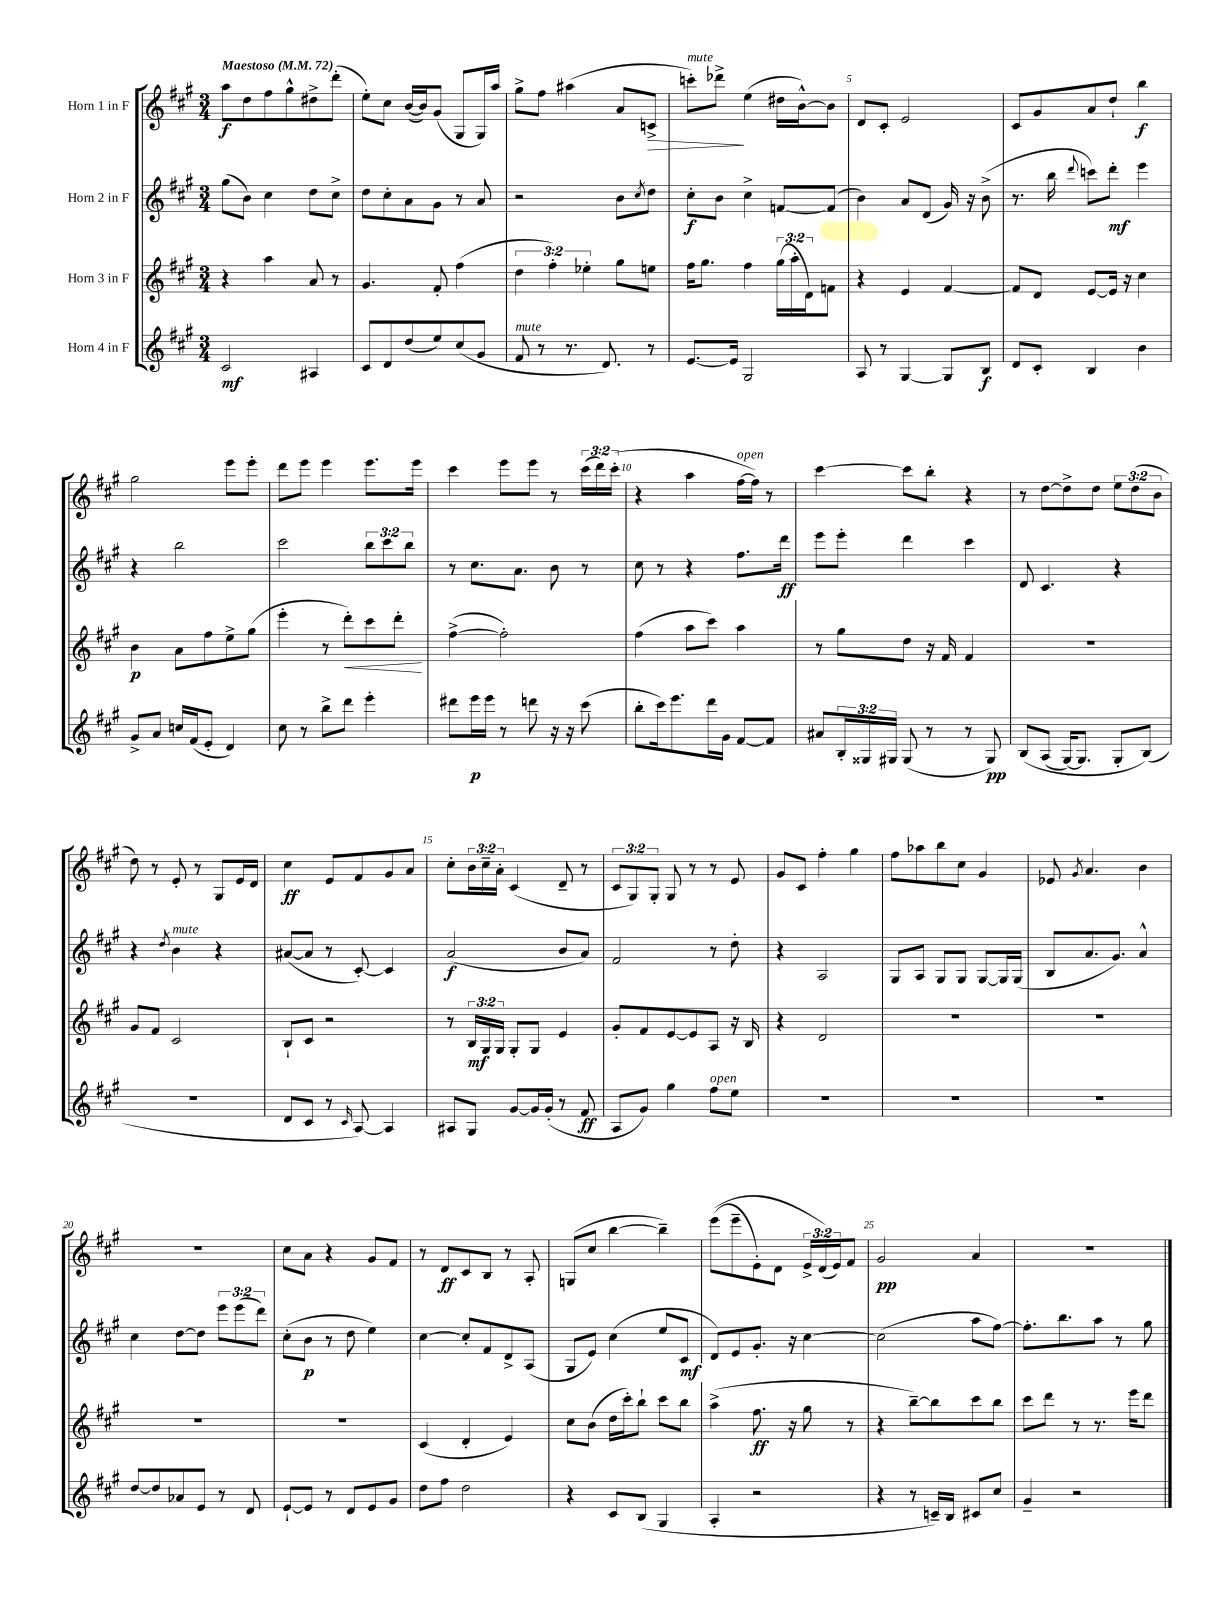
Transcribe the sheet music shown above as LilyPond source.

<<
\new StaffGroup <<
\new Staff = "s0" \with { instrumentName = "Horn 1 in F" } {
    \clef treble \key a \major \numericTimeSignature \time 3/4 \override Staff.TupletNumber.text = #tuplet-number::calc-fraction-text \tempo "Maestoso" 4 = 72
    a''8\f d''8 fis''8 gis''8-^ dis''8-> d'''8-.( |
    e''8-.) cis''8 b'16~( b'16) gis'8( gis8 gis16) a''16 |
    gis''8-> fis''8 ais''4( a'8 c'8->\> |
    c'''8-.^\markup { \italic "mute" }) des'''8->\! e''4( dis''16 b'16~-^) b'8 |
    d'8 cis'8-. e'2 |
    cis'8 gis'8 a'8 d''8-! b''4\f |
    gis''2 e'''8 e'''8-. |
    d'''8 e'''8 e'''4 e'''8. e'''16 |
    cis'''4 e'''8 e'''8 r8 \tuplet 3/2 { cis'''16( d'''16) cis'''16-.( } |
    r4 a''4 fis''16~^\markup { \italic "open" } fis''16) r8 |
    cis'''4~ cis'''8 b''8-. r4 |
    r8 d''8~ d''8-> d''8 \tuplet 3/2 { e''8 d''8( b'8 } |
    d''8) r8 e'8-. r8 gis8 e'16 d'16 |
    cis''4\ff e'8 fis'8 gis'8 a'8 |
    cis''8-. \tuplet 3/2 { b'16 cis''16-- a'16-. } cis'4( d'8-- r8 |
    \tuplet 3/2 { cis'8 gis8) gis8-. } gis8 r8 r8 e'8 |
    gis'8 cis'8 fis''4-. gis''4 |
    fis''8 aes''8 b''8 cis''8 gis'4 |
    ees'8 \acciaccatura { gis'8 } a'4. b'4 |
    R2. |
    cis''8 a'8 r4 gis'8 fis'8 |
    r8 d'8\ff cis'8 b8 r8 a8-. |
    g8( cis''8 b''4~ b''4--) |
    e'''8(\( e'''8-- e'8-.) d'8 \tuplet 3/2 { e'16-> d'16(\) e'16) } fis'8 |
    gis'2\pp a'4 |
    R2. \bar "|." |
}
\new Staff = "s1" \with { instrumentName = "Horn 2 in F" } {
    \clef treble \key a \major \numericTimeSignature \time 3/4 \override Staff.TupletNumber.text = #tuplet-number::calc-fraction-text
    gis''8( b'8) cis''4 d''8 cis''8-> |
    d''8 cis''8-. a'8 gis'8 r8 a'8 |
    r2 b'8 \acciaccatura { cis''8 } d''8 |
    cis''8-.\f b'8 cis''4-> f'8~ f'8( |
    b'4) a'8 d'8( gis'16) r16 b'8->( |
    r8. b''16 \appoggiatura { d'''8 } c'''8) d'''8-.\mf e'''4 |
    r4 b''2 |
    cis'''2 \tuplet 3/2 { b''8 cis'''8 b''8 } |
    r8 cis''8. a'8. b'8 r8 |
    cis''8 r8 r4 fis''8. d'''16\ff |
    e'''8 e'''8-. d'''4 cis'''4 |
    d'8 cis'4. r4 |
    r4 \acciaccatura { d''8 } b'4^\markup { \italic "mute" } r4 |
    ais'8~( ais'8 r8 cis'8~-.) cis'4 |
    a'2\f( b'8 a'8) |
    fis'2 r8 d''8-. |
    r4 a2 |
    gis8 a8 gis8 gis8 gis8~ gis16 gis16( |
    b8 a'8. gis'8.) a'4-^ |
    cis''4 d''8~ d''8 \tuplet 3/2 { e'''8 e'''8( d'''8) } |
    cis''8-.( b'8\p r8 d''8 e''4) |
    cis''4~ cis''8-. fis'8 d'8-> a8( |
    gis8 e'8) cis''4( e''8 cis'8\mf |
    d'8) e'8 gis'8.-. r16 cis''4~ |
    cis''2( a''8 fis''8~) |
    fis''8.-. b''8. a''8 r8 gis''8 \bar "|." |
}
\new Staff = "s2" \with { instrumentName = "Horn 3 in F" } {
    \clef treble \key a \major \numericTimeSignature \time 3/4 \override Staff.TupletNumber.text = #tuplet-number::calc-fraction-text
    r4 a''4 a'8 r8 |
    gis'4. fis'8-. fis''4( |
    \tuplet 3/2 { d''4 fis''4-.) ees''4-. } gis''8 e''8 |
    fis''16 gis''8. fis''4 \tuplet 3/2 { gis''16( a''16-. d'16) } f'8 |
    r4 e'4 fis'4~ |
    fis'8 d'8 e'8~ e'16 r16 cis''4 |
    b'4\p a'8 fis''8 e''8-> gis''8( |
    e'''4-. r8 d'''8-.\<) cis'''8 d'''8-.\! |
    fis''4~->( fis''2-.) |
    fis''4( a''8 cis'''8) a''4 |
    r8 gis''8 d''8 r16 fis'16 fis'4 |
    R2. |
    gis'8 fis'8 cis'2 |
    b8-! cis'8 r2 |
    r8 \tuplet 3/2 { b16\mf gis16 gis16 } gis8-. gis8 e'4 |
    gis'8-. fis'8 e'8~ e'8 a8 r16 b16 |
    r4 d'2 |
    R2. |
    R2. |
    R2. |
    R2. |
    cis'4( d'4-. e'4) |
    cis''8 b'8( d''16 cis'''16-.) b''8-! cis'''8 b''8 |
    a''4->( fis''8.\ff r16 gis''8 r8 |
    r4 b''8~--) b''8 cis'''8 b''8 |
    cis'''8 d'''8 r8 r8. e'''16 d'''8 \bar "|." |
}
\new Staff = "s3" \with { instrumentName = "Horn 4 in F" } {
    \clef treble \key a \major \numericTimeSignature \time 3/4 \override Staff.TupletNumber.text = #tuplet-number::calc-fraction-text
    cis'2\mf ais4 |
    cis'8 d'8 d''8( e''8) cis''8( gis'8 |
    fis'8^\markup { \italic "mute" } r8 r8. d'8.) r8 |
    e'8.~ e'16 gis2 |
    a8 r8 gis4~ gis8 b8\f |
    d'8 cis'8-. b4 b'4 |
    gis'8-> a'8 c''16 fis'16( e'8-. d'4) |
    cis''8 r8 b''8-> d'''8 e'''4-. |
    dis'''8 e'''16\p e'''16 r8 d'''8 r16 r16 cis'''8( |
    b''8-. cis'''16) e'''8. d'''16 gis'16 fis'8~ fis'8 |
    ais'8 \tuplet 3/2 { b16-. gisis16 gis16 } gis8( r8 r8 gis8\pp) |
    b8\( a8( gis16~) gis8. gis8-. b8(\) |
    R2. |
    d'8 cis'8 r8 \grace { cis'16 } a8~) a4 |
    ais8 gis8 gis'8~ gis'16 gis'16-.( r8 fis'8\ff |
    a8 gis'8) gis''4 fis''8^\markup { \italic "open" } e''8 |
    R2. |
    R2. |
    R2. |
    d''8~ d''8 aes'8 e'8 r8 d'8 |
    e'8~-! e'8 r8 d'8 e'8 gis'8 |
    d''8 fis''8 d''2 |
    r4 cis'8 b8( gis4 |
    a4-. r2 |
    r4 r8 c'16--) b16 cis'8 cis''8 |
    gis'4-- r2 \bar "|." |
}
>>
>>
\layout { \context { \Score \override BarNumber.break-visibility = ##(#f #t #t) barNumberVisibility = #(every-nth-bar-number-visible 5) } }
